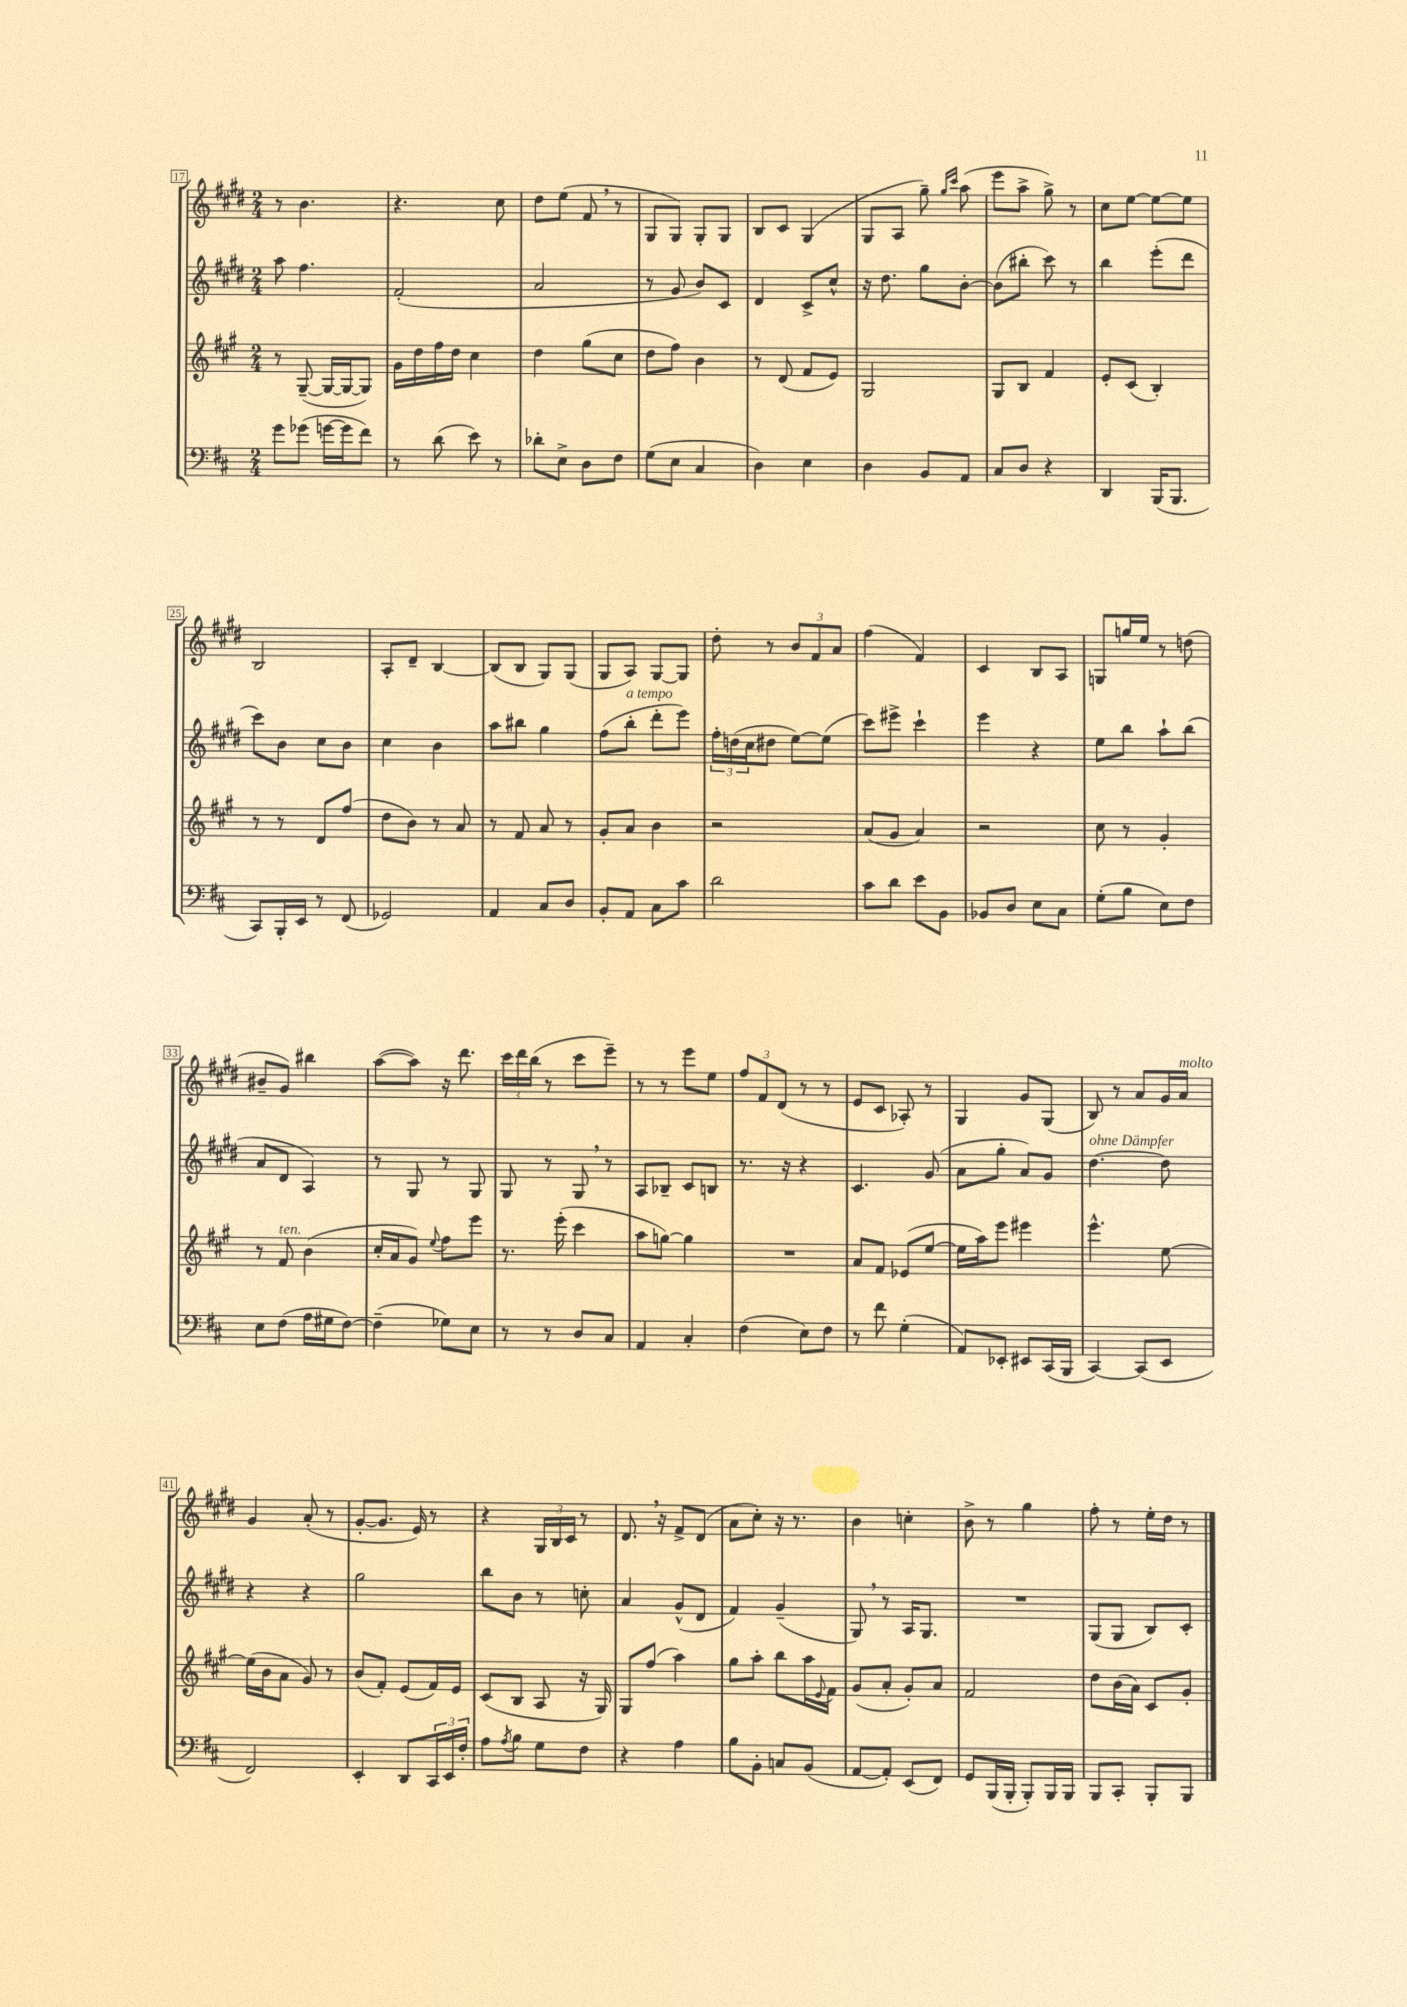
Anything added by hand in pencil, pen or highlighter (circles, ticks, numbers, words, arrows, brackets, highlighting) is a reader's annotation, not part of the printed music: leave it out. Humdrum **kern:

**kern	**kern	**kern	**kern
*staff4	*staff3	*staff2	*staff1
*clefF4	*clefG2	*clefG2	*clefG2
*k[f#c#]	*k[f#c#g#]	*k[f#c#g#d#]	*k[f#c#g#d#]
*M2/4	*M2/4	*M2/4	*M2/4
8g	8r	8aa	8r
(8g-	([8G#~	4.ff#	4.b
[16g	16G#_	.	.
16g]	16G#_	.	.
8f#)	8G#])	.	.
=	=	=	=
8r	16g#	(2f#'	4.r
.	16dd	.	.
(8d	16ff#	.	.
.	16dd	.	.
8e)	4cc#	.	.
8r	.	.	8cc#
=	=	=	=
8d-'	4dd	2a	8dd#
8E^	.	.	(8ee
8D	(8gg#	.	8f#
8F#	8cc#	.	8r
=	=	=	=
(8G	8dd	8r	8G#
8E	8ff#)	8g#	8G#)
4C#	4b	8b)	8G#'
.	.	8c#	8G#
=	=	=	=
4D)	8r	4d#	8B
.	(8d	.	8c#
4E	8f#	8c#^	(4G#
.	8e)	8cc#^^	.
=	=	=	=
4D	2G#	16r	8G#
.	.	8.dd#	.
.	.	.	8A
8BB	.	8gg#	8gg#~)
.	.	.	16qqgg#
.	.	.	16qqccc#
8AA	.	[8b'	(8aa
=	=	=	=
8C#	8G#	(8b]	8eee
8D	8B	8bb#'	8aa^
4r	4f#	8ccc#)	8gg#^)
.	.	8r	8r
=	=	=	=
4DD	8e'	4bb	8cc#
.	(8c#	.	[8ee
(16BBB	4B')	(8eee'	8ee_
8.BBB	.	.	.
.	.	8ddd#	8ee]
=	=	=	=
8CC#)	8r	8ccc#)	2B
16BBB'	8r	8b	.
16EE	.	.	.
8r	8d	8cc#	.
(8FF#	(8ff#	8b	.
=	=	=	=
2GG-)	8dd	4cc#	8A'
.	8b)	.	8d#~
.	8r	4b	[4B
.	8a	.	.
=	=	=	=
4AA	8r	8aa	(8B]
.	8f#	8bb#	8B
8C#	8a	4gg#	8G#)
8D	8r	.	(8G#
=	=	=	=
8BB'	8g#'	(8ff#	8G#
8AA	8a	8bb'	8A)
8C#	4b	8ddd#'	[8G#
8c#	.	8eee)	8G#]
=	=	=	=
2d	2r	24ff#'	8dd#'
.	.	(24dd	.
.	.	24cc#	.
.	.	8dd#	8r
.	.	[8ee)	12b
.	.	.	12f#
.	.	(8ee]	.
.	.	.	12a
=	=	=	=
8c#	(8a	8ccc#)	(4ff#
8d	8g#	8eee#^	.
8e	4a)	4ccc#`	4f#)
8BB	.	.	.
=	=	=	=
8BB-	2r	4eee	4c#
8D	.	.	.
8E	.	4r	8B
8C#	.	.	8A
=	=	=	=
(8G'	8cc#	8ee	8G
8B	8r	8bb	16gg
.	.	.	16ee
8E)	4g#'	8aa`	8r
8F#	.	(8bb	(8dd
=	=	=	=
8E	8r	8a	8b#~
(8F#	8f#	8d#	8g#)
16A	(4b	4A)	4bb#
16G#	.	.	.
[8F#)	.	.	.
=	=	=	=
(4F#~]	16cc#'	8r	([8aa
.	16a	.	.
.	8g#)	8G#	8aa])
.	8qqee	.	.
8G-)	8ff#	8r	16r
.	.	.	8.ddd#
8E	8eee	8G#	.
=	=	=	=
8r	8.r	8G#	24ccc#
.	.	.	24ddd#
.	.	.	(24bb
8r	.	8r	8r
.	(16eee'	.	.
8D	4ccc#	8G#	8ccc#
8C#	.	8r	8eee~)
=	=	=	=
4AA	8aa	8A	8r
.	[8gg)	8B-~	8r
4C#'	4gg]	8c#	8eee
.	.	8B	8ee
=	=	=	=
(4F#	2r	8.r	12ff#
.	.	.	12f#
.	.	.	(12d#
.	.	16r	.
8E)	.	4r	8r
8F#	.	.	8r
=	=	=	=
8r	8a	4.c#	8e
8f#	8f#	.	8c#
(4G'	(8e-	.	8A-')
.	[8ee	(8g#	8r
=	=	=	=
8AA)	16ee]	8a	4G#
.	16aa)	.	.
8EE-'	8eee	8gg#'	.
8EE#	4eee#	8a)	8g#
(16CC#	.	8g#	(8G#
16BBB	.	.	.
=	=	=	=
[4CC#)	4.eee^^	[4.dd#	8B)
.	.	.	8r
(8CC#]	.	.	8a
8EE	[8ee	8dd#]	16g#
.	.	.	16a
=	=	=	=
2FF#)	(16ee]	4r	4g#
.	16b	.	.
.	8a	.	.
.	8g#)	4r	(8a'
.	8r	.	8r
=	=	=	=
4EE'	(8b	2gg#	[8g#'
.	8f#')	.	8.g#]
8DD	(8e	.	.
.	.	.	16e)
24CC#	16f#)	.	8r
24EE	.	.	.
.	16e	.	.
24F#'	.	.	.
=	=	=	=
8A	(8c#	8bb	4r
8qA	.	.	.
8B	8B	8b	.
8G	8A	8r	24G#
.	.	.	24B
.	.	.	24c#
8F#	16r	8cc'	8r
.	16G#)	.	.
=	=	=	=
4r	8G#	4a	8.d#
.	(8ff#	.	.
.	.	.	16r
4A	4aa)	(8g#^^	8f#^
.	.	8d#	(8d#
=	=	=	=
8B	8gg#	4f#)	8a
8BB'	8aa'	.	8cc#')
8C	8bb	(4g#~	16r
.	.	.	8.r
(8BB	16aa	.	.
.	8qqe	.	.
.	16f#	.	.
=	=	=	=
[8AA	(8g#	8G#)	4b
8AA'])	8a'	8r	.
(8EE	8g#')	16A	4cc'
.	.	8.G#	.
8FF#)	8a	.	.
=	=	=	=
8GG	2f#	2r	8b^
(16BBB	.	.	8r
16BBB'	.	.	.
8BBB')	.	.	4gg#
16BBB	.	.	.
16BBB	.	.	.
=	=	=	=
8BBB	8dd	(8G#	8ff#'
8CC#'	(16b	8G#	8r
.	16a)	.	.
8BBB'	8c#	8B)	16ee'
.	.	.	16dd#
8BBB	8g#'	8c#'	8r
==	==	==	==
*-	*-	*-	*-
